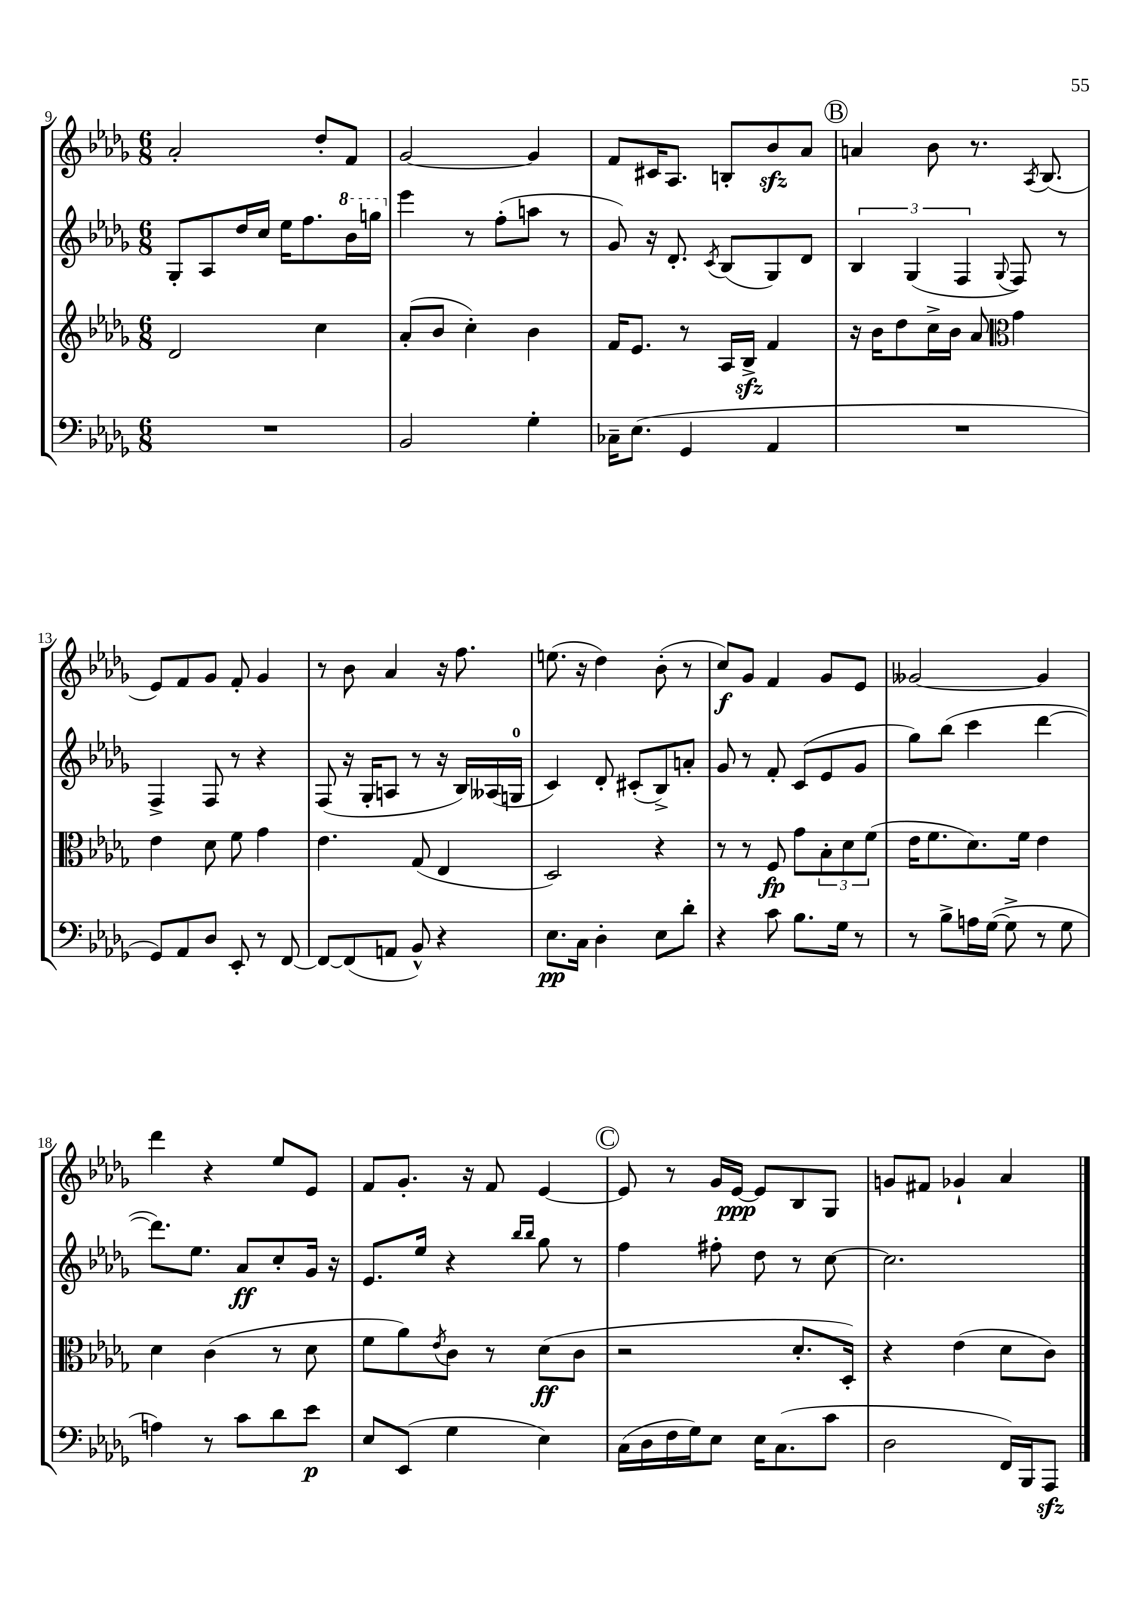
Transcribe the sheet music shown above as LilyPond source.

<<
\new StaffGroup <<
\new Staff = "s0" {
    \clef treble \key des \major \numericTimeSignature \time 6/8
    aes'2-. des''8-. f'8 |
    ges'2~ ges'4 |
    f'8 cis'16 aes8. b8-. bes'8\sfz aes'8 |
    \mark \markup { \circle "B" } a'4 bes'8 r8. \acciaccatura { aes8 } bes8.( |
    ees'8) f'8 ges'8 f'8-. ges'4 |
    r8 bes'8 aes'4 r16 f''8. |
    e''8.( r16 des''4) bes'8-.( r8 |
    c''8\f) ges'8 f'4 ges'8 ees'8 |
    geses'2~ geses'4 |
    des'''4 r4 ees''8 ees'8 |
    f'8 ges'8.-. r16 f'8 ees'4~ |
    \mark \markup { \circle "C" } ees'8 r8 ges'16 ees'16~\ppp ees'8 bes8 ges8 |
    g'8 fis'8 ges'4-! aes'4 \bar "|." |
}
\new Staff = "s1" {
    \clef treble \key des \major \numericTimeSignature \time 6/8
    ges8-. aes8 des''16 c''16 ees''16 f''8. \ottava #1 bes''16 g'''16 \ottava #0 |
    ees'''4 r8 f''8-.( a''8 r8 |
    ges'8) r16 des'8.-. \acciaccatura { c'8 } bes8( ges8) des'8 |
    \mark \markup { \circle "B" } \tuplet 3/2 { bes4 ges4( f4 } \appoggiatura { ges8 } f8) r8 |
    f4-> f8 r8 r4 |
    f8( r16 ges16-. a8 r8 r16 bes16) aeses16( g16-0 |
    c'4) des'8-. cis'8-.( bes8->) a'8-. |
    ges'8 r8 f'8-. c'8( ees'8 ges'8 |
    ges''8) bes''8( c'''4 des'''4~ |
    des'''8.) ees''8. aes'8\ff c''8-. ges'16 r16 |
    ees'8. ees''16 r4 \grace { bes''16 bes''16 } ges''8 r8 |
    \mark \markup { \circle "C" } f''4 fis''8-. des''8 r8 c''8~ |
    c''2. \bar "|." |
}
\new Staff = "s2" {
    \clef treble \key des \major \numericTimeSignature \time 6/8
    des'2 c''4 |
    aes'8-.( bes'8 c''4-.) bes'4 |
    f'16 ees'8. r8 aes16 bes16->\sfz f'4 |
    \mark \markup { \circle "B" } r16 bes'16 des''8 c''16-> bes'16 aes'8 \clef alto ges'4 |
    ees'4 des'8 f'8 ges'4 |
    ees'4. ges8( ees4 |
    des2) r4 |
    r8 r8 f8\fp ges'8 \tuplet 3/2 { bes8-. des'8 f'8( } |
    ees'16 f'8. des'8.) f'16 ees'4 |
    des'4 c'4( r8 des'8 |
    f'8 aes'8) \acciaccatura { ees'8 } c'8 r8 des'8\ff( c'8 |
    \mark \markup { \circle "C" } r2 des'8.-. des16-.) |
    r4 ees'4( des'8 c'8) \bar "|." |
}
\new Staff = "s3" {
    \clef bass \key des \major \numericTimeSignature \time 6/8
    R2. |
    bes,2 ges4-. |
    ces16-- ees8.( ges,4 aes,4 |
    \mark \markup { \circle "B" } R2. |
    ges,8) aes,8 des8 ees,8-. r8 f,8~ |
    f,8~ f,8( a,8 bes,8-^) r4 |
    ees8.\pp c16 des4-. ees8 des'8-. |
    r4 c'8 bes8. ges16 r8 |
    r8 bes8-> a16 ges16~( ges8-> r8 ges8 |
    a4) r8 c'8 des'8 ees'8\p |
    ees8 ees,8( ges4 ees4) |
    \mark \markup { \circle "C" } c16( des16 f16 ges16) ees8 ees16 c8.( c'8 |
    des2 f,16) bes,,16 aes,,8\sfz \bar "|." |
}
>>
>>
\layout { \context { \Score currentBarNumber = #9 } }
